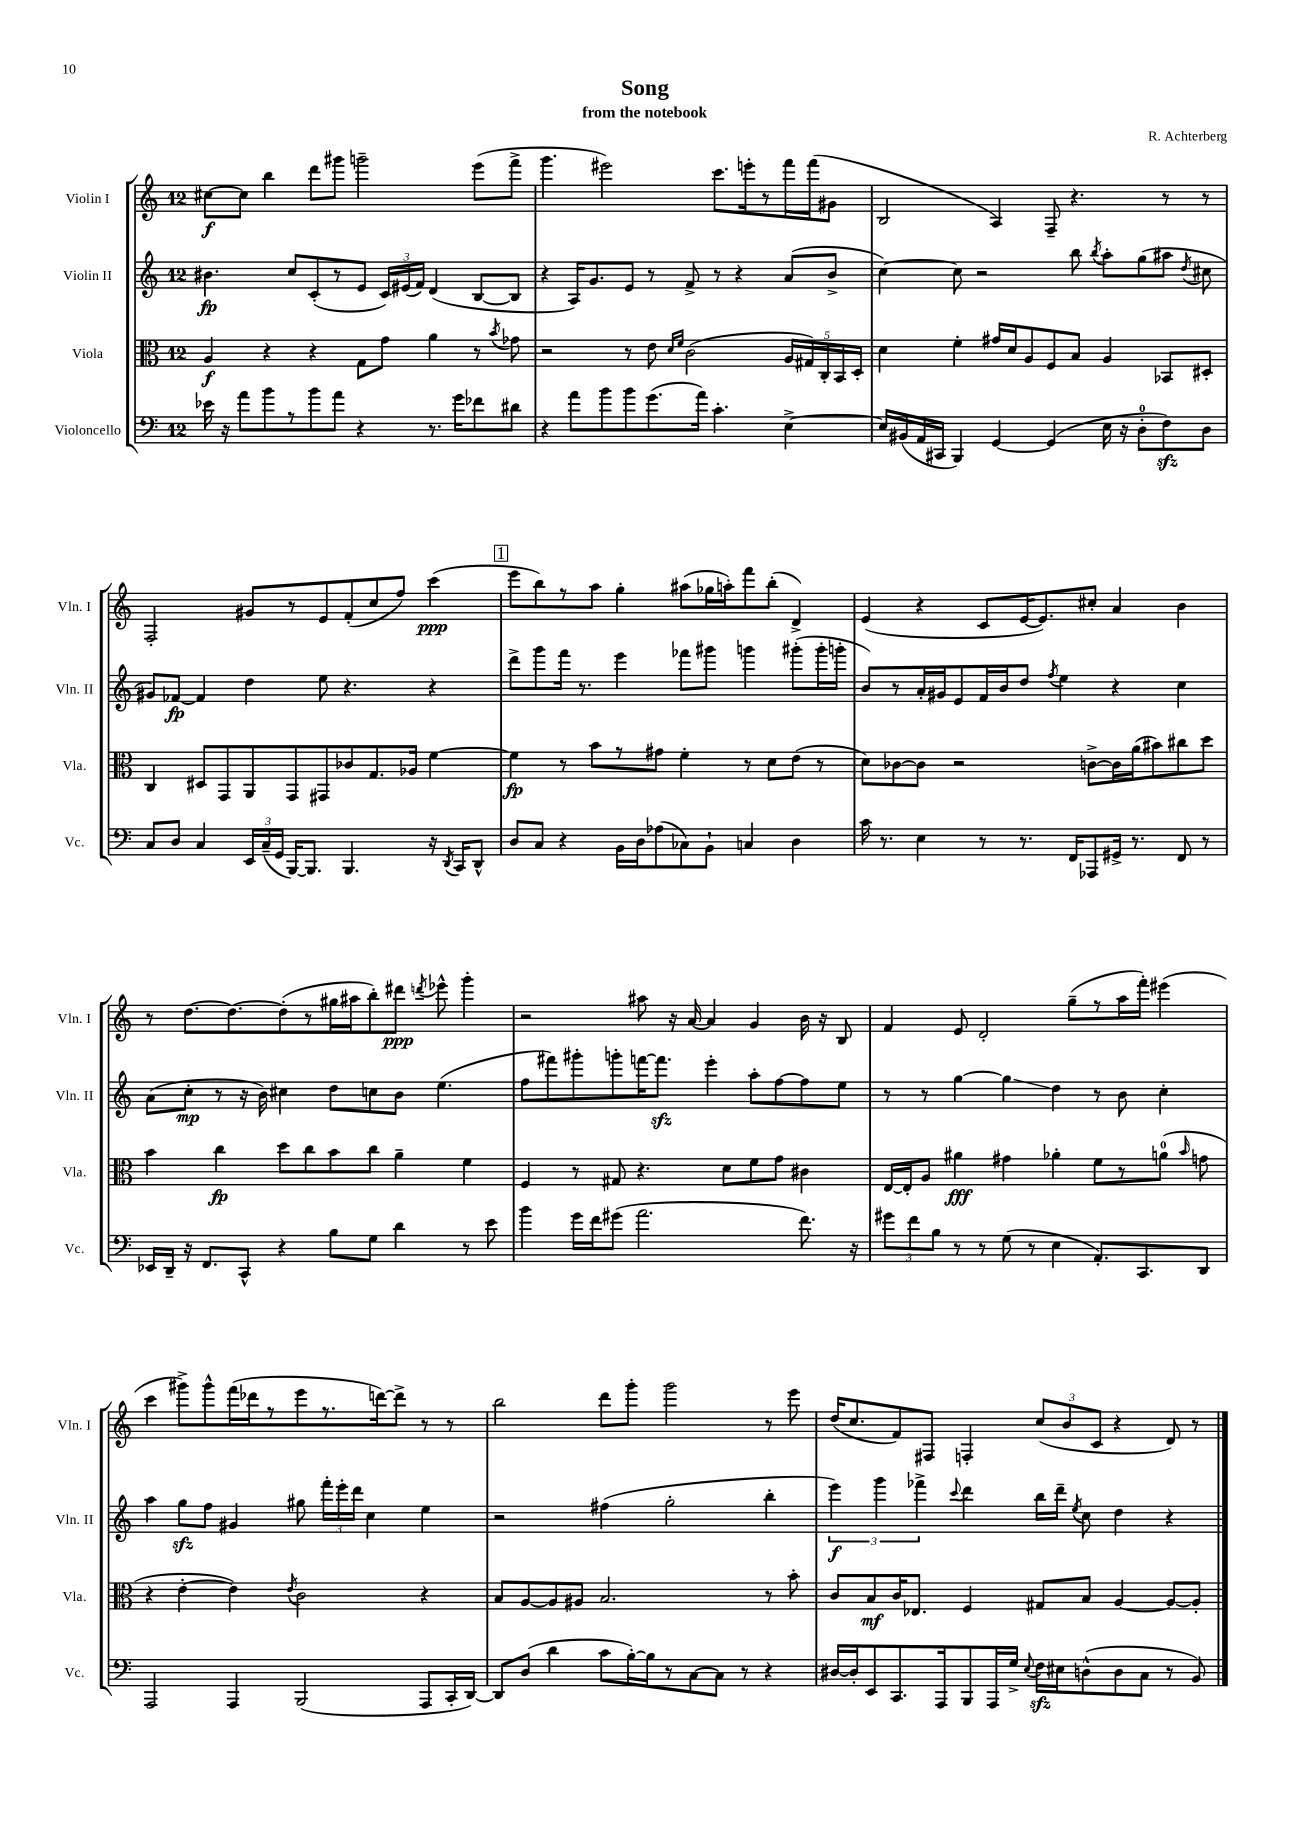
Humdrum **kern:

**kern	**kern	**kern	**kern
*staff4	*staff3	*staff2	*staff1
*clefF4	*clefC3	*clefG2	*clefG2
*k[]	*k[]	*k[]	*k[]
*M12/8	*M12/8	*M12/8	*M12/8
16e-	4A	4.b#	[8cc#
16r	.	.	.
8a	.	.	8cc#]
8b	4r	.	4bb
8r	.	8cc	.
8b	4r	(8c'	8ddd
8a	.	8r	8ggg#
4r	8G	8e	2ggg~
.	8g	24c)	.
.	.	(24e#	.
.	.	24f)	.
8.r	4a	(4d	.
16g	.	.	.
8f-	8r	[8B	(8eee
.	8qb	.	.
8d#	8g-	8B]	8fff^
=	=	=	=
4r	2r	4r	4.ggg
8a	.	16A)	.
.	.	8.g	.
8b	.	.	2eee#)
8b	8r	8e	.
(8.g	8e	8r	.
.	16qqd	.	.
.	16qqf	.	.
.	(2c	8f^	.
16a)	.	.	.
4.c'	.	8r	8.ccc
.	.	4r	.
.	.	.	16eee'
.	.	.	8r
[4E^	20A	(8a	16fff
.	20G#)	.	.
.	.	.	(16fff
.	20C'	.	.
.	.	8b^	8g#
.	20BB	.	.
.	20D'	.	.
=	=	=	=
16E]	4d	[4cc)	2B
(16BB#	.	.	.
16AA	.	.	.
16CC#	.	.	.
4BBB)	4f'	8cc]	.
.	.	2r	.
[4GG	16g#	.	4A)
.	16d	.	.
.	8A	.	.
(4GG]	8F	.	8F~
.	8B	8bb	4.r
.	.	8qbb	.
16E	4A	8aa'	.
16r	.	.	.
8D'	.	(8gg	.
8F)	8BB-	8aa#	8r
.	.	8qdd	.
8D	8D#'	8cc#	8r
=	=	=	=
8C	4C	8g#)	2F'
8D	.	[8f-	.
4C	8D#	4f-]	.
.	8GG	.	.
24EE	8AA	4dd	8g#
(24C~	.	.	.
24GG	.	.	.
[16BBB)	8GG	.	8r
8.BBB]	.	.	.
.	8GG#	8ee	8e
4.BBB	8c-	4.r	(8f'
.	8.G	.	8cc
.	.	.	8ff)
.	16A-	.	.
16r	[4f	4r	(4ccc
8qDD	.	.	.
16CC	.	.	.
8DD^^	.	.	.
=	=	=	=
8D	4f]	8ddd^	8eee
8C	.	8ggg	8bb)
4r	8r	16fff	8r
.	.	8.r	.
.	8b	.	8aa
16BB	8r	4eee	4gg'
16D	.	.	.
(8A-	8g#	.	.
8C-)	4f'	8fff-	(8aa#
8BB`	.	8ggg#	16gg-
.	.	.	16aa')
4C	8r	4ggg	8fff
.	8d	.	(8bb'
4D	(8e	(8ggg#'	4d^)
.	8r	16ggg#'	.
.	.	16ggg'	.
=	=	=	=
16c	8d)	8b)	(4e
8.r	.	.	.
.	[8c-	8r	.
4E	8c-]	16a'	4r
.	.	16g#	.
.	2r	8e	.
8r	.	16f	8c
.	.	16b	.
8.r	.	8dd	[16e
.	.	.	8.e])
.	.	8qff	.
.	.	4ee	.
16FF	.	.	.
8AAA-	[8c^	.	8cc#'
16GG#^	16c]	4r	4a
8.r	(16a	.	.
.	8b#)	.	.
8FF	8cc#	4cc	4b
8r	8dd	.	.
=	=	=	=
16EE-	4b	(8a	8r
16DD~	.	.	.
16r	.	8cc'	[8.dd
8.FF	.	.	.
.	4cc	8r	.
.	.	.	8.dd_
8CC^^	.	16r	.
.	.	16b)	.
4r	8dd	4cc#	(8dd']
.	8cc	.	8r
8B	8b	8dd	16gg#
.	.	.	16aa#
8G	8cc	8cc	8bb')
4d	4a~	8b	8ddd#
.	.	.	8qddd
.	.	(4.ee	8eee-^^
8r	4f	.	4ggg'
8e	.	.	.
=	=	=	=
4b	4F	8ff	2r
.	.	8fff#)	.
16g	8r	8ggg#'	.
16f	.	.	.
(8g#	8G#	8ggg'	.
2.a	4.r	[16fff	8aa#
.	.	8.fff]	.
.	.	.	16r
.	.	.	[16a
.	.	4eee'	4a]
.	8d	.	.
.	8f	8aa'	4g
.	8g	[8ff	.
8.f)	4c#	8ff]	16b
.	.	.	16r
.	.	8ee	8B
16r	.	.	.
=	=	=	=
12g#	[16E	8r	4f
.	16E']	.	.
12f	.	.	.
.	8A	8r	.
12B	.	.	.
8r	4a#	[4gg	8e
8r	.	.	2d'
(8G	4g#	4gg]	.
8r	.	.	.
4E	4a-'	4dd	.
.	.	.	(8gg~
8.AA')	8f	8r	8r
.	8r	8b	16aa
8.CC	.	.	16fff')
.	(8a	4cc'	(4eee#
.	16qqb	.	.
8DD	8g	.	.
=	=	=	=
2AAA	4r	4aa	4ccc
.	[4e'	8gg	8ggg#^)
.	.	8ff	8ggg#^^
4AAA	4e])	4g#	(16fff
.	.	.	16ddd-
.	.	.	8r
.	8qe	.	.
(2BBB	2c	8gg#	8eee
.	.	24fff'	8.r
.	.	24eee'	.
.	.	24ddd	.
.	.	4cc	.
.	.	.	[16ddd)
.	.	.	8ddd^]
8AAA	4r	4ee	8r
16CC'	.	.	8r
[16DD)	.	.	.
=	=	=	=
8DD]	8B	2r	2bb
(8D	[8A	.	.
4d	8A]	.	.
.	8A#	.	.
8c	2.B	(4ff#	8ddd
[16B')	.	.	8ggg'
16B]	.	.	.
8r	.	2gg'	2ggg
[8C	.	.	.
8C]	.	.	.
8r	.	.	.
4r	8r	4bb'	8r
.	8b'	.	8eee
=	=	=	=
[16D#	8c	6eee)	(16dd
16D#']	.	.	8.cc
8EE	8B	.	.
.	.	6ggg	.
8.CC	16c	.	8f)
.	8.E-	.	.
.	.	6fff-^	.
.	.	.	8F#
16AAA	.	.	.
.	.	8qqccc	.
8BBB	4F	4ddd	4F'
16AAA	.	.	.
16G^	.	.	.
8qqE	.	.	.
16F	8G#	16bb	(12cc
16E#	.	16ddd~	.
.	.	.	12b
.	.	8qee	.
(8D^^	8B	8cc	.
.	.	.	12c
8D	[4A	4dd	4r
8C	.	.	.
8r	8A_	4r	8d)
8BB)	8A']	.	8r
==	==	==	==
*-	*-	*-	*-
